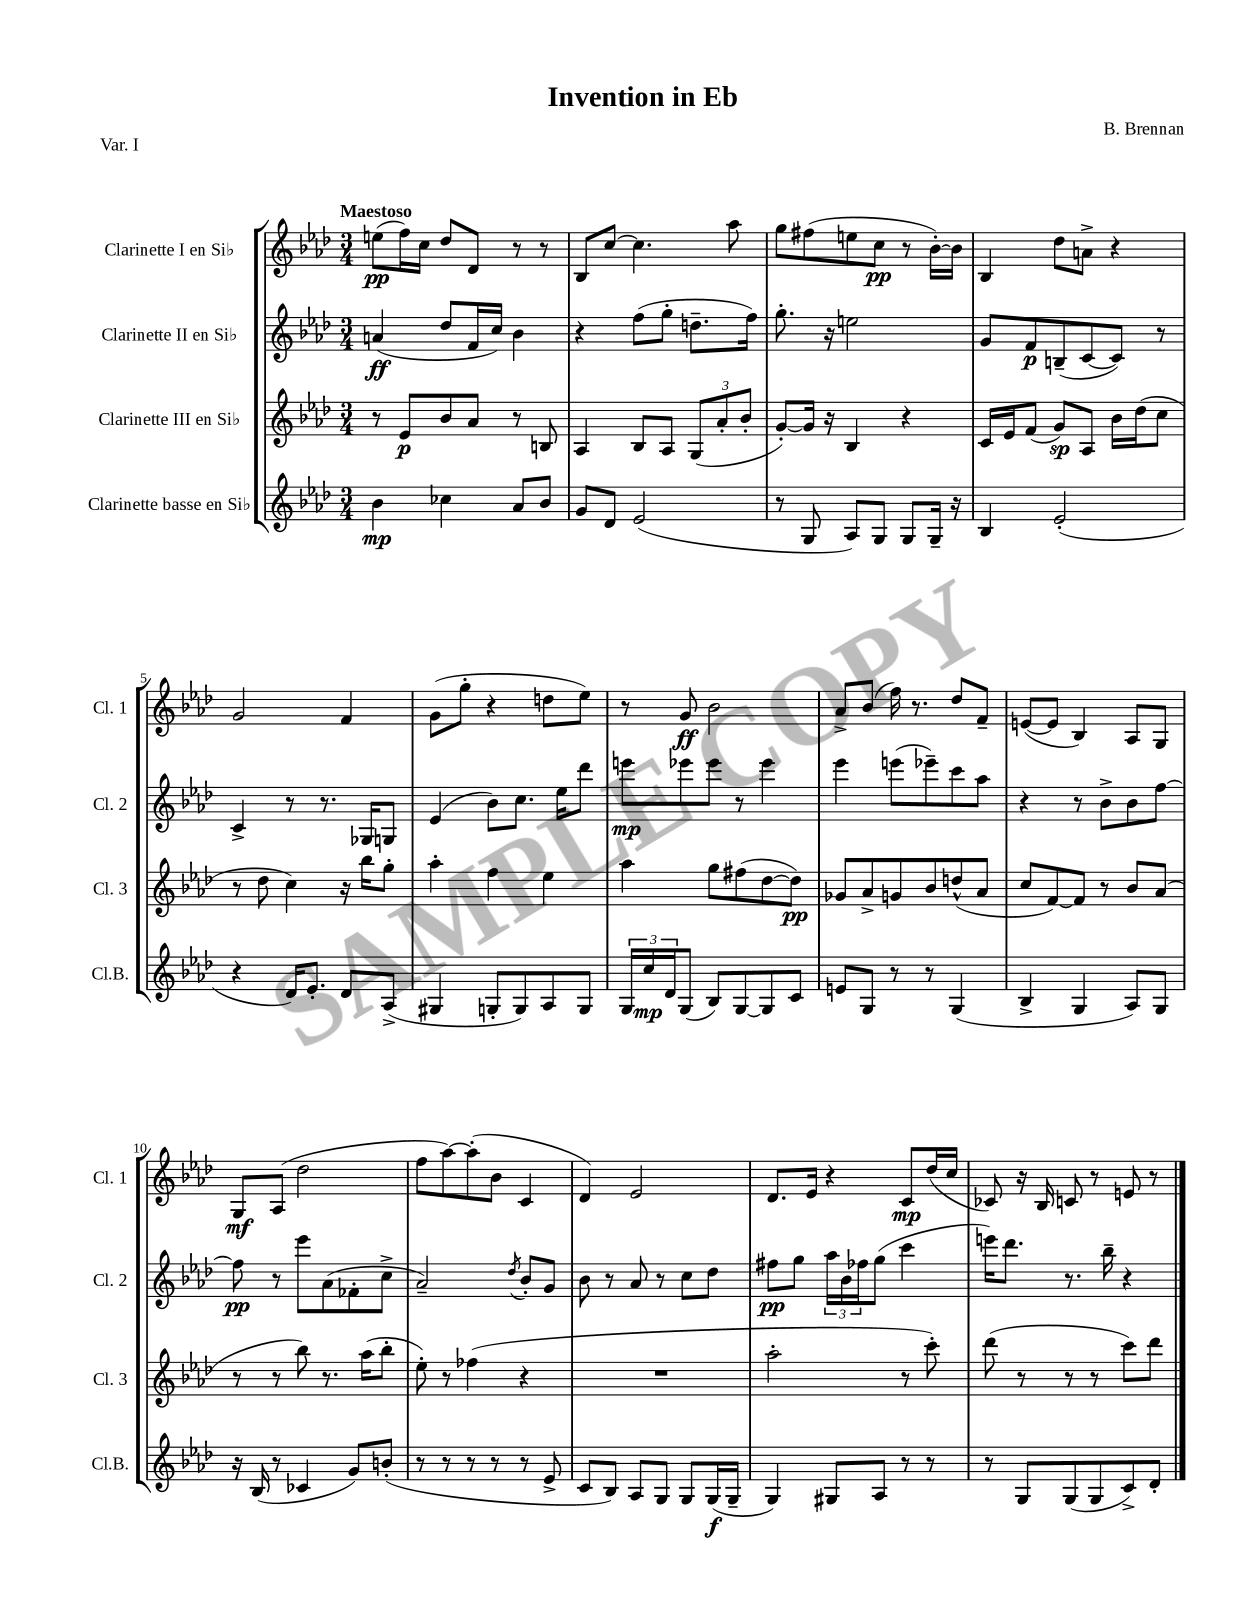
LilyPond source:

\header { title = "Invention in Eb" composer = "B. Brennan" piece = "Var. I" }
<<
\new StaffGroup <<
\new Staff = "s0" \with { instrumentName = "Clarinette I en Sib" shortInstrumentName = "Cl. 1" } {
    \clef treble \key aes \major \numericTimeSignature \time 3/4 \tempo "Maestoso"
    e''8\pp( f''16) c''16 des''8 des'8 r8 r8 |
    bes8 c''8~ c''4. aes''8 |
    g''8 fis''8( e''8 c''8\pp r8 bes'16~-.) bes'16 |
    bes4 des''8 a'8-> r4 |
    g'2 f'4 |
    g'8( g''8-. r4 d''8 ees''8) |
    r8 g'8\ff bes'2 |
    aes'8-> bes'8( f''16) r8. des''8 f'8-- |
    e'8~( e'8 bes4) aes8 g8 |
    g8\mf aes8( des''2 |
    f''8 aes''8~) aes''8-.( bes'8 c'4 |
    des'4) ees'2 |
    des'8. ees'16 r4 c'8\mp des''16( c''16 |
    ces'8) r16 bes16 c'8 r8 e'8 r8 \bar "|." |
}
\new Staff = "s1" \with { instrumentName = "Clarinette II en Sib" shortInstrumentName = "Cl. 2" } {
    \clef treble \key aes \major \numericTimeSignature \time 3/4
    a'4\ff( des''8 f'16 c''16) bes'4 |
    r4 f''8( g''8-. d''8.-- f''16) |
    g''8.-. r16 e''2 |
    g'8 f'8\p b8--( c'8~ c'8) r8 |
    c'4-> r8 r8. ges16 g8 |
    ees'4( bes'8) c''8. ees''16 des'''8 |
    e'''8\mp ees'''8 ees'''8 r8 ees'''4 |
    ees'''4 e'''8( ees'''8--) c'''8 aes''8 |
    r4 r8 bes'8-> bes'8 f''8~ |
    f''8\pp r8 ees'''8 aes'8( fes'8-. c''8-> |
    aes'2--) \acciaccatura { des''8 } bes'8-. g'8 |
    bes'8 r8 aes'8 r8 c''8 des''8 |
    fis''8\pp g''8 \tuplet 3/2 { aes''16 bes'16 fes''16 } g''8( c'''4 |
    e'''16) des'''8. r8. bes''16-- r4 \bar "|." |
}
\new Staff = "s2" \with { instrumentName = "Clarinette III en Sib" shortInstrumentName = "Cl. 3" } {
    \clef treble \key aes \major \numericTimeSignature \time 3/4
    r8 ees'8\p bes'8 aes'8 r8 b8 |
    aes4 bes8 aes8 \tuplet 3/2 { g8( aes'8-. bes'8-. } |
    g'8~-.) g'16 r16 bes4 r4 |
    c'16 ees'16 f'8( g'8\sp) aes8 bes'16 des''16( c''8 |
    r8 des''8 c''4) r16 bes''16 g''8-. |
    aes''4-. f''4 ees''4 |
    aes''4 g''8 fis''8( des''8~ des''8\pp) |
    ges'8 aes'8-> g'8 bes'8 d''8-^( aes'8 |
    c''8 f'8~) f'8 r8 bes'8 aes'8( |
    r8 r8 bes''8) r8. aes''16( bes''8-. |
    ees''8-.) r8 fes''4( r4 |
    R2. |
    aes''2-. r8 c'''8-.) |
    des'''8( r8 r8 r8 c'''8) des'''8 \bar "|." |
}
\new Staff = "s3" \with { instrumentName = "Clarinette basse en Sib" shortInstrumentName = "Cl.B." } {
    \clef treble \key aes \major \numericTimeSignature \time 3/4
    bes'4\mp ces''4 aes'8 bes'8 |
    g'8 des'8 ees'2( |
    r8 g8 aes8) g8 g8 g16-- r16 |
    bes4 ees'2-.( |
    r4 des'16) ees'8.-. des'8 aes8->( |
    gis4 g8-. g8) aes8 g8 |
    \tuplet 3/2 { g16 c''16\mp des'16 } g8( bes8) g8~ g8 c'8 |
    e'8 g8 r8 r8 g4( |
    bes4-> g4 aes8) g8 |
    r16 bes16( r8 ces'4 g'8) b'8-.( |
    r8 r8 r8 r8 r8 ees'8-> |
    c'8 bes8) aes8 g8 g8 g16\f( g16-- |
    g4) gis8 aes8 r8 r8 |
    r8 g8 g8( g8 c'8->) des'8-. \bar "|." |
}
>>
>>
